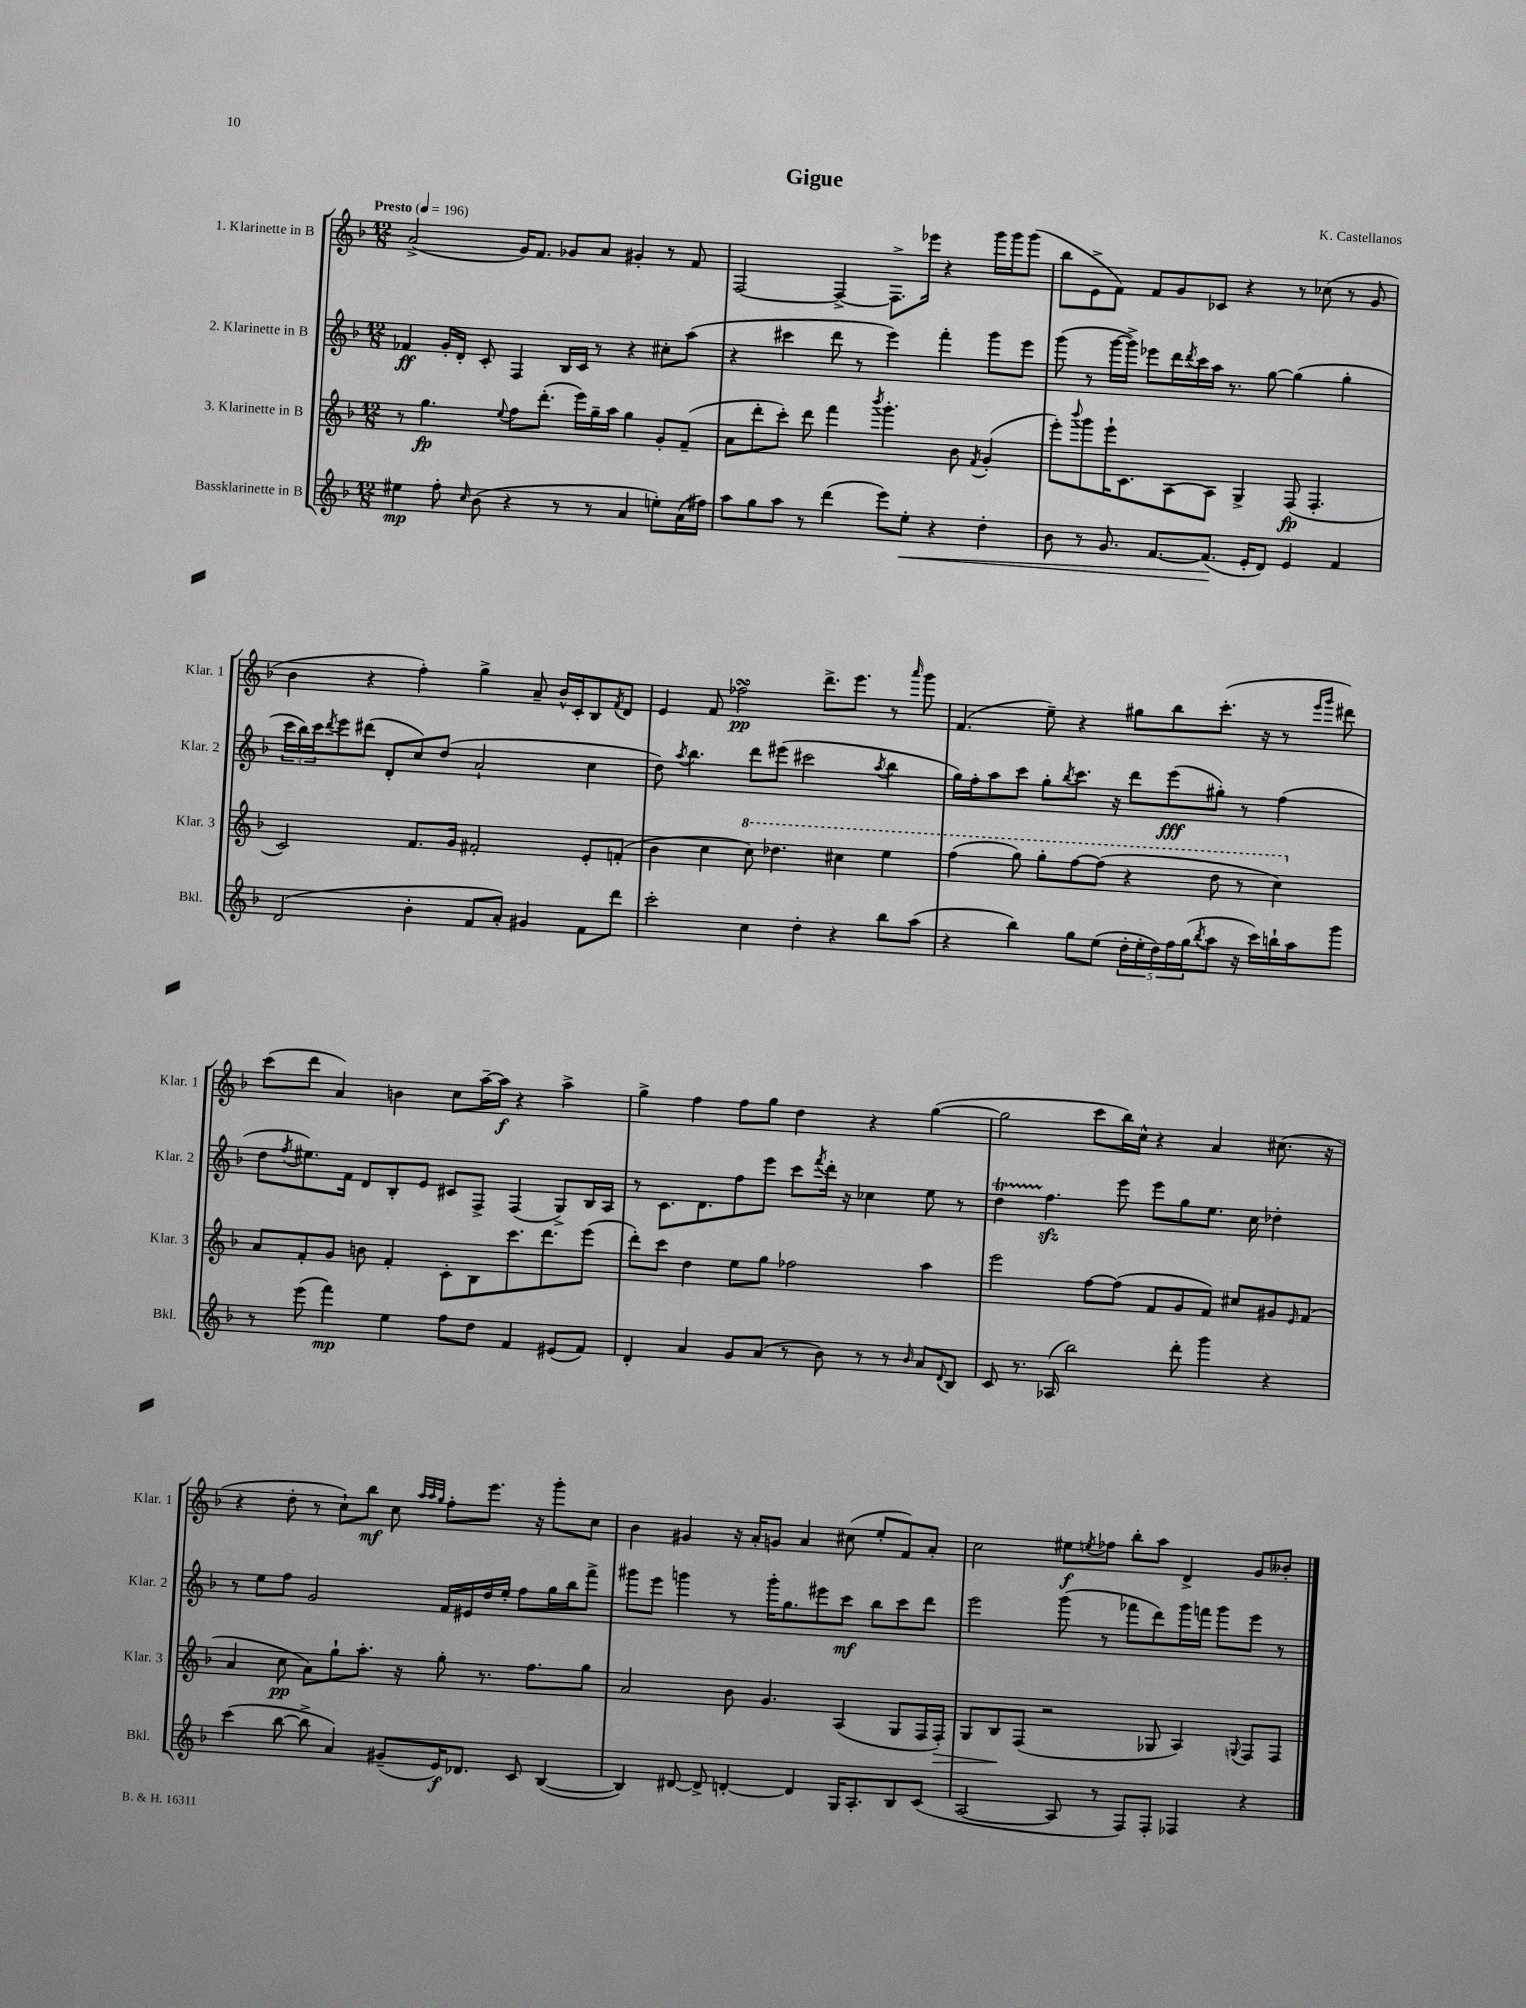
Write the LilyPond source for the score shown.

\header { title = "Gigue" composer = "K. Castellanos" }
<<
\new StaffGroup <<
\new Staff = "s0" \with { instrumentName = "1. Klarinette in B" shortInstrumentName = "Klar. 1" } {
    \clef treble \key f \major \numericTimeSignature \time 12/8 \tempo "Presto" 4 = 196
    a'2->( g'16) f'8. ges'8 a'8 gis'4-. r8 f'8 |
    f2~ f4~-> f8.-> ees'''16 r4 g'''16 g'''16 g'''8( |
    bes''8 e'8-> f'8) f'8 g'8 ces'8 r4 r8 ces''8( r8 g'8 |
    bes'4 r4 f''4-.) g''4-> a'8-- bes'16-^ c'16-. bes8 \acciaccatura { f'8 } d'8 |
    e'4 f'8 fes''2\turn\pp d'''8.-> e'''8. r8 \grace { a'''16 } g'''8 |
    f'4.( e''8--) r4 gis''8 bes''8 c'''8.-.( r16 r8 \grace { e'''16 g'''16 } dis'''8) |
    c'''8( d'''8 a'4) b'4 c''8 a''16~-- a''16\f r4 a''4-> |
    g''4-> f''4 f''8 g''8 d''4 r4 g''4~( |
    g''2 c'''8 bes''16) c''16-^ r4 a'4 cis''8.( r16 |
    r4 d''8-. r8 c''8-!) bes''8\mf c''8 \grace { a''32 a''32 g''32 } f''8-. e'''8. r16 g'''8-. c''8 |
    bes'4 gis'4 r16 a'16-. g'8 a'4 cis''8( e''8-. f'8) a'8-. |
    c''2 eis''8\f \acciaccatura { e''8 } fes''8 bes''8-. a''8 d'4-> g'8 beses'8-. \bar "|." |
}
\new Staff = "s1" \with { instrumentName = "2. Klarinette in B" shortInstrumentName = "Klar. 2" } {
    \clef treble \key f \major \numericTimeSignature \time 12/8
    fes'4\ff g'16-. d'16-. c'8-. f4 bes16 c'16 r8 r4 cis''8-. a''8( |
    r4 cis'''4 d'''8 r8 e'''4) f'''4-. g'''8 e'''8 |
    g'''8( r8 g'''16~ g'''16->) ees'''8 d'''16 \acciaccatura { d'''8 } c'''16 a''16 r8. g''8~ g''4( g''4-. |
    \tuplet 3/2 { c'''16 bes''16) c'''16 } \acciaccatura { d'''8 } e'''8 dis'''8( d'8-. c''8) d''8( a'2-! c''4 |
    d''8) \acciaccatura { a''8 } bes''4. d'''8 eis'''8( cis'''2 \acciaccatura { a''8 } bes''4 |
    g''16) f''16-. a''8 c'''8 g''8-. \acciaccatura { bes''8 } c'''8. r16 d'''8 e'''8\fff( gis''8-.) r8 f''4( |
    d''8 \acciaccatura { f''8 } eis''8.) f'16 d'8 bes8-. e'8 cis'8 f8-> f4( g8->) bes16 a16 |
    r8 c'8. d'8. f''8 e'''8 c'''8 \acciaccatura { f'''8 } d'''16-. r16 ces''4 e''8 r8 |
    d''4\startTrillSpan f''4.\stopTrillSpan\sfz e'''8 e'''8 g''8 e''8. c''16 des''4-. |
    r8 e''8 f''8 g'2 f'16 eis'16 d''16 e''16-. f''8 g''16 bes''16 f'''8-> |
    gis'''8 e'''8 g'''4 r8 g'''16-. g''8. eis'''8 c'''8\mf bes''8 c'''8 d'''8 |
    e'''2 g'''8( r8 fes'''8 d'''8) g'''16 f'''16 g'''8 e'''8 r8 \bar "|." |
}
\new Staff = "s2" \with { instrumentName = "3. Klarinette in B" shortInstrumentName = "Klar. 3" } {
    \clef treble \key f \major \numericTimeSignature \time 12/8
    r8 g''4.\fp \appoggiatura { e''8 } f''8 d'''8.-.( e'''16) g''16-- a''16 g''4 g'8-. f'8--( |
    a'8 d'''8-. c'''8-.) d'''8 f'''4 \acciaccatura { bes'''8 } g'''4.-. bes'8 \acciaccatura { f'8 } g'4-.( |
    e'''8-.) \appoggiatura { bes'''8 } g'''8 e'''16-! c'8. a8~ a8 g4-> f8\fp( f4.-. |
    c'2) f'8. g'16 fis'2-. e'8-. f'8-.( |
    bes'4 c''4 \ottava #1 c'''8) des'''4. cis'''4 e'''4 |
    f'''4( g'''8) g'''8-. f'''8~ f'''8( r4 d'''8 r8 c'''4) \ottava #0 |
    a'8 f'8-. g'8 b'8 f'4-. c'8-. bes8 c'''8. d'''8. e'''8( |
    d'''8-.) c'''8 d''4 e''8 g''8 fes''2 a''4 |
    e'''2 f''8~ f''8( f'8 g'8 f'8) cis''8 gis'8 \grace { e'16 } f'8( |
    a'4 c''8\pp a'8) g''8-! a''8.-. r16 g''8-. r8. f''8. g''8 |
    a'2 bes'8 g'4. a4( g8 f16 f16-.\>) |
    g8 bes8\! f8( r2 ges8 a4) \appoggiatura { g8 } f8 f8 \bar "|." |
}
\new Staff = "s3" \with { instrumentName = "Bassklarinette in B" shortInstrumentName = "Bkl." } {
    \clef treble \key f \major \numericTimeSignature \time 12/8
    eis''4\mp f''8-. \grace { c''16 } bes'8( r4 r8 r8 a'4 e''8-.) a'16( fis''16) |
    a''8 g''8 a''8 r8 d'''4( e'''8) e''8-.\< r4 d''4-. |
    bes'8 r8 g'8. f'8.~ f'8.\!( e'16-. d'8) e'4 f'4 |
    d'2( bes'4-. f'8 a'8-.) gis'4 f'8 d'''8 |
    c'''2-. c''4 d''4-. r4 bes''8 a''8( |
    r4 bes''4) g''8 e''8( \tuplet 5/4 { d''16-. e''16-. d''16) f''16 g''16( } \acciaccatura { bes''8 } a''8 r16 c'''16) b''16-! a''16 g'''8 |
    r8 e'''8( f'''4\mp) e''4 f''8 d''8 f'4 eis'8( f'8) |
    d'4-. a'4 g'8 a'8( r8 bes'8) r8 r8 \grace { bes'16 } a'8 \appoggiatura { d'8 } bes8 |
    c'8 r8. aes16( bes''2) d'''8-. g'''4 r4 |
    c'''4( bes''8~ bes''8-> a'4) gis'8--( e'16\f) des'8. c'8 bes4~( |
    bes4) dis'8~ dis'8-> d'4~-. d'4 g16 a8.-. bes8 c'8( |
    a2~ a8 r8 f8) f8-. fes4 r4 \bar "|." |
}
>>
>>
\layout { \context { \Score \remove "Bar_number_engraver" } }
